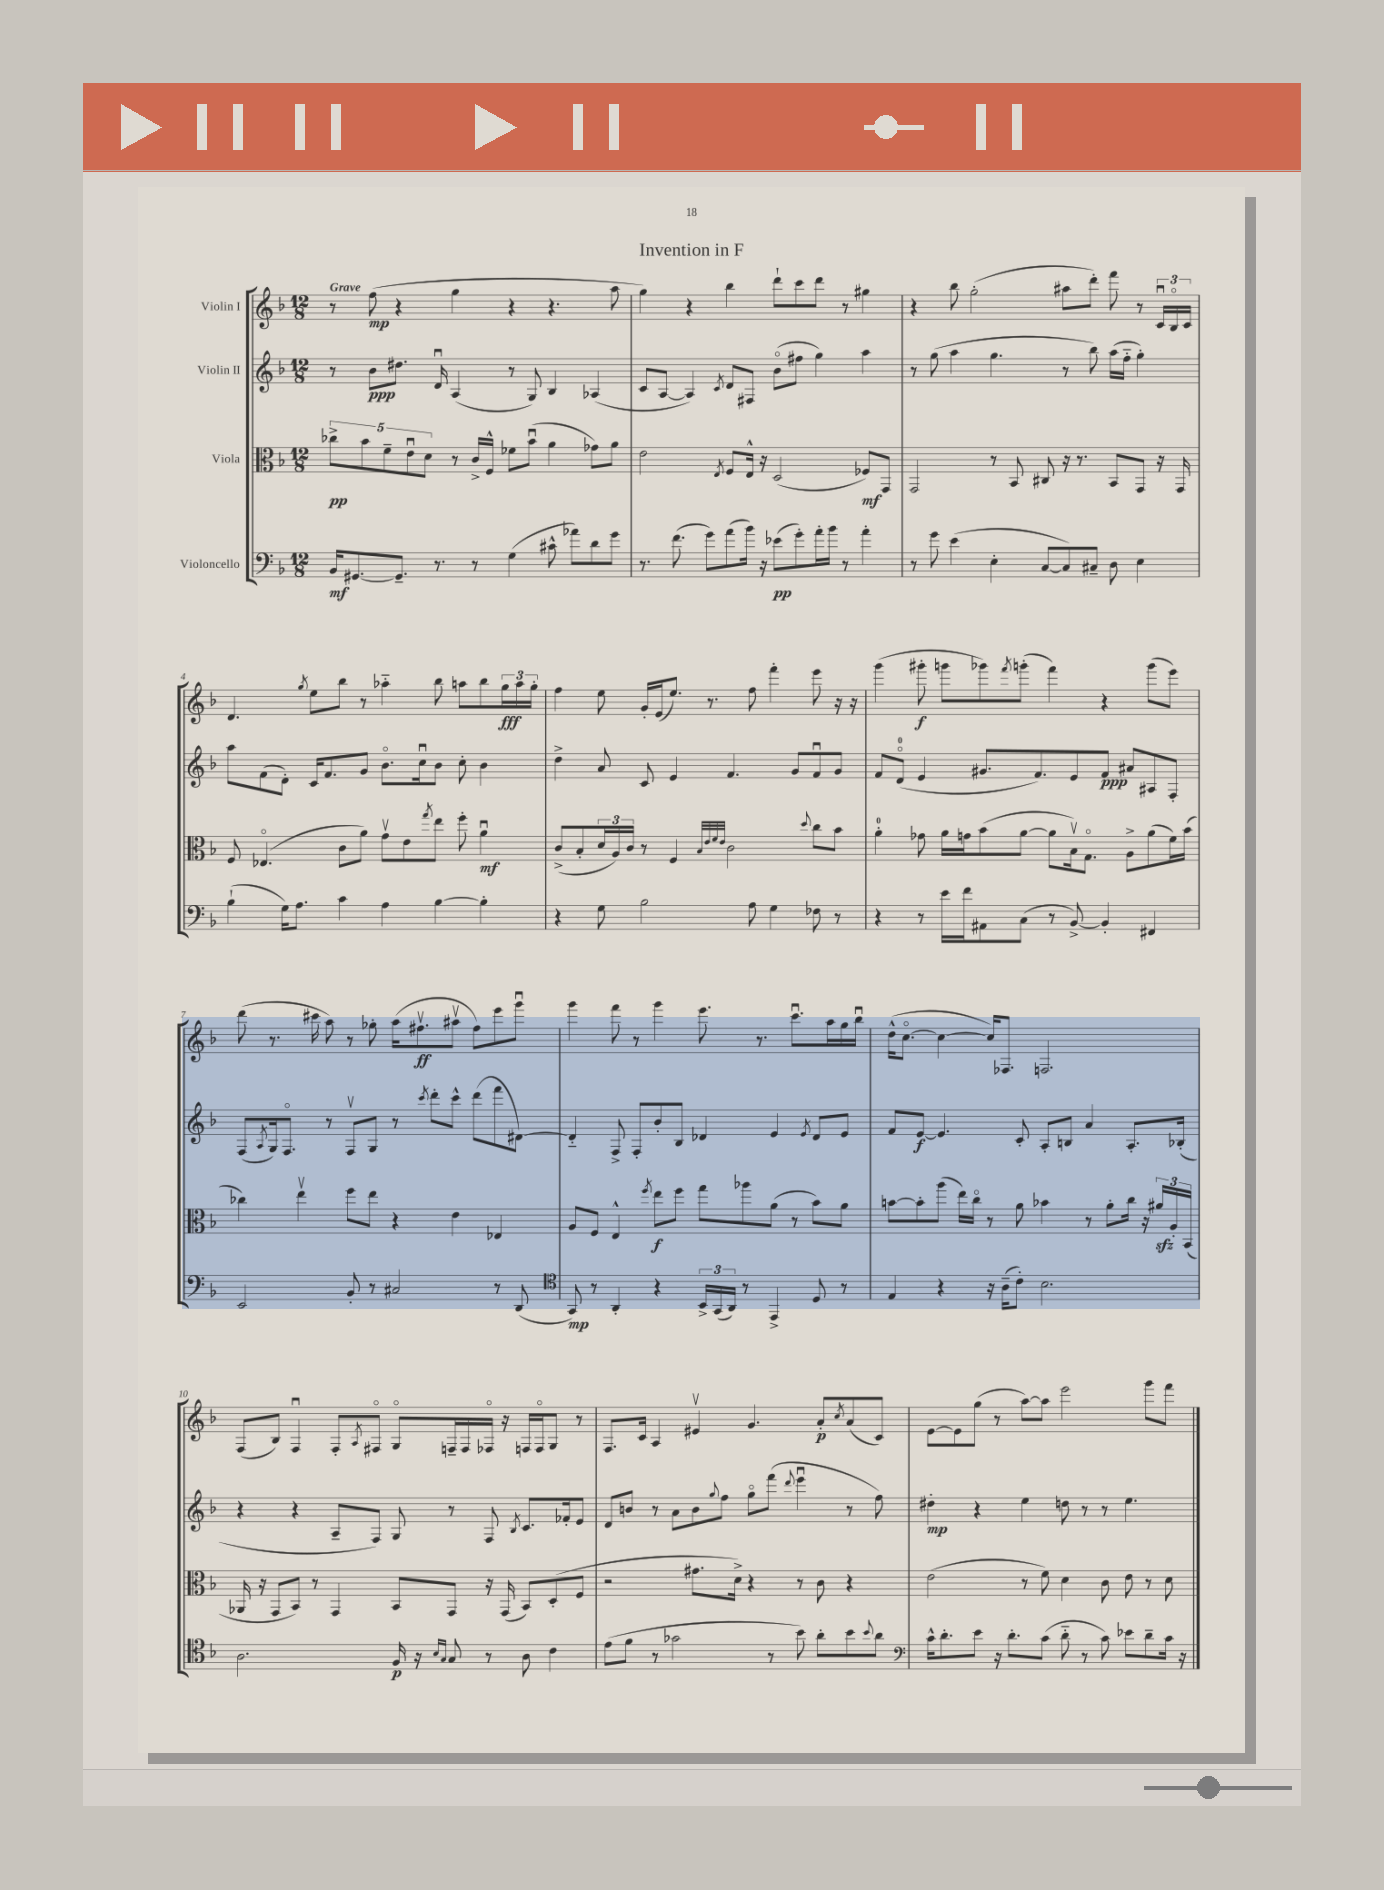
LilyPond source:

\header { title = "Invention in F" }
<<
\new StaffGroup <<
\new Staff = "s0" \with { instrumentName = "Violin I" } {
    \clef treble \key f \major \numericTimeSignature \time 12/8 \tempo "Grave"
    r8 f''8\mp( r4 g''4 r4 r4. a''8 |
    g''4) r4 bes''4 d'''8-! c'''8 d'''8 r8 gis''4 |
    r4 bes''8 g''2-.( ais''8 d'''8-.) f'''8 r8 \tuplet 3/2 { c'16\downbow bes16\flageolet c'16 } |
    d'4. \acciaccatura { g''8 } e''8 bes''8 r8 aes''4-_ bes''8 a''8 bes''8 \tuplet 3/2 { g''16\fff a''16 g''16-. } |
    f''4 e''8 g'16-. e'16( e''8.) r8. f''8 f'''4-. e'''8 r16 r16 |
    g'''4( gis'''8-.\f g'''8 ges'''8) \acciaccatura { f'''8 } g'''8-.( f'''4) r4 g'''8( e'''8) |
    d'''8( r8. cis'''16 a''8) r8 ges''8-. a''16( fis''8.\upbow\ff ais''8\upbow fis''8) e'''8 g'''8\downbow |
    g'''4 f'''8 r8 g'''4 e'''8. r8. c'''8.\downbow a''16 g''16 bes''16\downbow |
    d''16-^( c''8.~\flageolet c''4~ c''16) fes8. f2. |
    f8( bes8) f4\downbow f8-. \acciaccatura { a8 } fis8\flageolet g8\flageolet f16-- f16 fes16\flageolet r16 f16 f16\flageolet g8 r8 |
    f8. c'16 a4 eis'4\upbow g'4. a'8-.\p \acciaccatura { c''8 } a'8( c'8) |
    e'8~ e'8 g''8( r8 a''8~) a''8 e'''2 g'''8 f'''8 \bar "|." |
}
\new Staff = "s1" \with { instrumentName = "Violin II" } {
    \clef treble \key f \major \numericTimeSignature \time 12/8
    r8 bes'8\ppp dis''8. d'16\downbow a4( r8 g8) bes4 aes4( |
    c'8 a8~ a4) \acciaccatura { c'8 } d'8 fis8 bes'8\flageolet( fis''8 g''4) a''4 |
    r8 g''8( a''4 g''4. r8 bes''8) a''16( f''16-_ g''4-.) |
    a''8 f'8( d'8-.) c'16 f'8. g'8 bes'8.\flageolet c''16\downbow bes'8 c''8-. bes'4 |
    d''4-> a'8 c'8 e'4 f'4. g'8 f'8\downbow g'8 |
    f'8 d'8-0\flageolet( e'4 gis'8. f'8.) e'8 f'8\ppp ais'8 ais8 f8-. |
    f8( \acciaccatura { a8 } g16) f8.\flageolet r8 f8\upbow g8 r8 \acciaccatura { c'''8 } d'''8-. c'''8-^ d'''8( f'''8 dis'8~) |
    dis'4-_ f8-> f8-. bes'8-. bes8 des'4 e'4 \acciaccatura { e'8 } des'8 e'8 |
    f'8 e'8~\f e'4. c'8-. a8-. b8 a'4 a8.-. bes16-.( |
    r4 r4 a8-- f8) g8 r8 f8 \acciaccatura { bes8 } c'8. fes'16-. e'8 |
    d'8 b'8 r8 a'8 b'8 \appoggiatura { g''8 } f''8 g''8\flageolet f'''8( \appoggiatura { d'''8 } e'''4\downbow r8 f''8) |
    dis''4-.\mp r4 e''4 d''8 r8 r8 e''4. \bar "|." |
}
\new Staff = "s2" \with { instrumentName = "Viola" } {
    \clef alto \key f \major \numericTimeSignature \time 12/8
    \tuplet 5/4 { ces''8->\pp bes'8 f'8-- e'8\downbow d'8 } r8 c'16-> f16-^ fes'8 bes'8\downbow( a'4 ges'8) a'8 |
    e'2 \acciaccatura { e8 } f8 e16-^ r16 d2( fes8\mf) g,8 |
    g,2 r8 bes,8 cis8 r16 r8. bes,8 g,8 r16 g,16 |
    f8 ees4.\flageolet( c'8 a'8) g'8\upbow e'8 \acciaccatura { g''8 } e''8 f''8-. a'4\downbow\mf |
    c'8->( bes8-. \tuplet 3/2 { d'16 a16) c'16 } r8 f4 \grace { bes32 e'32 f'32 e'32 } c'2 \appoggiatura { d''8 } c''8 bes'8 |
    a'4-0-. ges'8 a'16 g'16 bes'8( a'8~ a'8 bes16\upbow) g8.\flageolet a8-> a'8( f'16) bes'16( |
    ces''4) e''4\upbow f''8 e''8 r4 e'4 ees4 |
    a8 f8 e4-^ \acciaccatura { f''8 } e''8\f f''8 g''8 aes''8 a'8( r8 bes'8) a'8 |
    b'8~ b'8-. a''8( e''16) c''16\flageolet r8 a'8 bes'4 r8 a'8-. c''16 r16 \tuplet 3/2 { ais'16\sfz a16-. bes,16( } |
    aes,16 r16 g,8 bes,8) r8 g,4 bes,8 g,8 r16 g,16( bes,8) d8-.( f8 |
    r2 gis'8. d'16->) r4 r8 c'8 r4 |
    e'2( r8 f'8) d'4 c'8 e'8 r8 d'8 \bar "|." |
}
\new Staff = "s3" \with { instrumentName = "Violoncello" } {
    \clef bass \key f \major \numericTimeSignature \time 12/8
    bes,16\mf gis,8.~ gis,8.-- r8. r8 g4( cis'8-^ aes'8) d'8 g'8 |
    r8. f'8.( g'8) a'8( bes'16) r16 ees'8\pp( g'8-.) a'16-. bes'16 r8 a'4-. |
    r8 g'8 e'4( e4-. c8~ c8) cis8-- d8 e4 |
    bes4-!( g16) a8. c'4 a4 bes4~ bes4-. |
    r4 g8 bes2 a8 g4 fes8 r8 |
    r4 r8 e'16 f'16 ais,8 c8( r8 bes,8~->) bes,4-. fis,4 |
    e,2 bes,8-. r8 cis2 r8 d,8( |
    \clef tenor g,8\mp) r8 a,4-. r4 \tuplet 3/2 { bes,16-> g,16( a,16) } r8 e,4-> d8 r8 |
    e4 r4 r16 a16--( c'8-.) bes2. |
    a2. f16\p r16 \grace { bes16 g16 } g8 r8 a8 c'4 |
    e'8( f'8 r8 ges'2 r8 bes'8) a'8-. bes'8 \appoggiatura { bes'8 } a'8 |
    \clef bass c'16-^ d'8.-. e'8 r16 d'8.-. c'8( d'8-_ r8 c'8) ees'8 d'8-- c'16 r16 \bar "|." |
}
>>
>>
